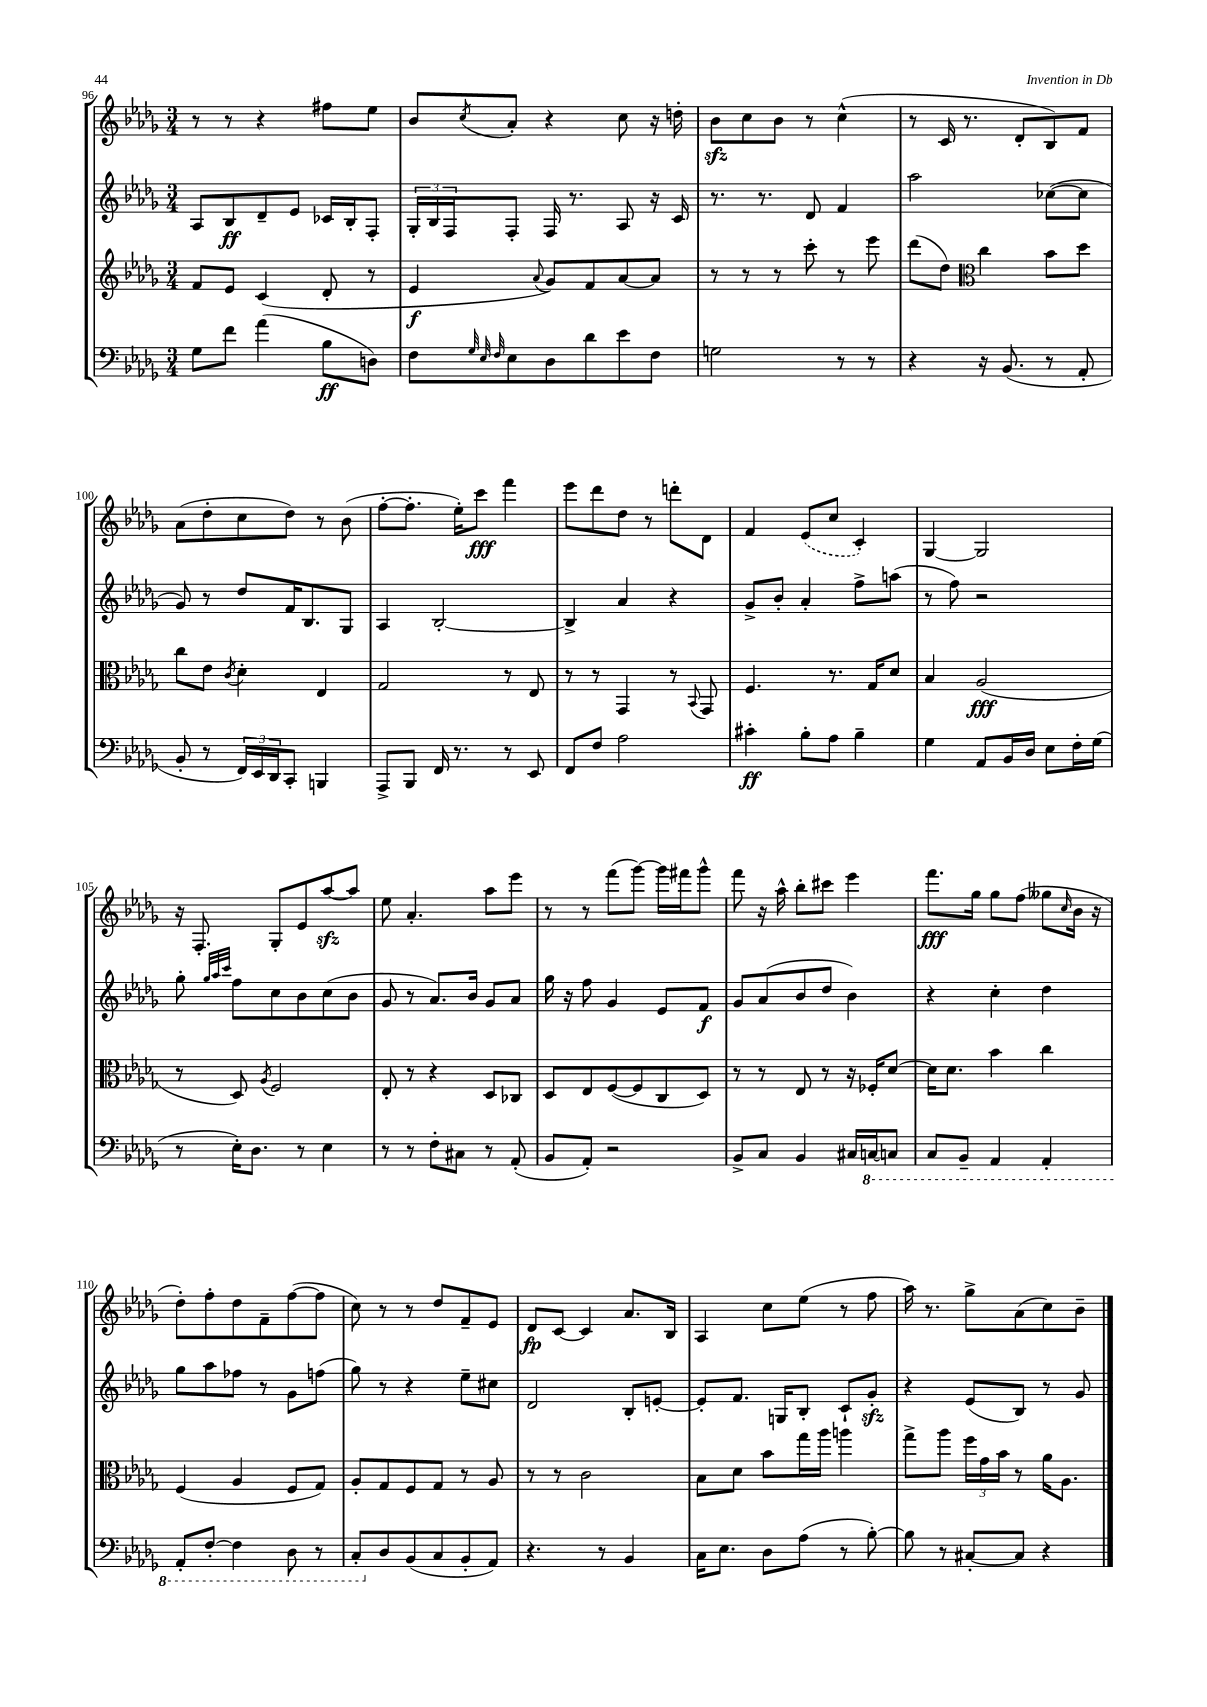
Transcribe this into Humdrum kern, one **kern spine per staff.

**kern	**kern	**kern	**kern
*staff4	*staff3	*staff2	*staff1
*clefF4	*clefG2	*clefG2	*clefG2
*k[b-e-a-d-g-]	*k[b-e-a-d-g-]	*k[b-e-a-d-g-]	*k[b-e-a-d-g-]
*M3/4	*M3/4	*M3/4	*M3/4
8G-	8f	8A-	8r
8f	8e-	8B-	8r
(4a-	(4c	8d-~	4r
.	.	8e-	.
8B-	8d-'	16c-	8ff#
.	.	16B-'	.
8D)	8r	8F'	8ee-
=	=	=	=
8F	4e-	24G-'	8b-
.	.	24B-	.
.	.	24F	.
32qqG-	.	.	.
32qqE-	.	.	.
32qqF	.	.	8qcc
8E-	.	8F'	8a-'
.	8qqa-	.	.
8D-	8g-)	16F	4r
.	.	8.r	.
8d-	8f	.	.
8e-	[8a-	8A-	8cc
8F	8a-]	16r	16r
.	.	16c	16dd'
=	=	=	=
2G	8r	8.r	8b-
.	8r	.	8cc
.	.	8.r	.
.	8r	.	8b-
.	8ccc'	8d-	8r
8r	8r	4f	(4cc^^
8r	8eee-	.	.
=	=	=	=
4r	(8ddd-	2aa-	8r
.	8dd-)	.	16c
.	.	.	8.r
*	*clefC3	*	*
16r	4cc	.	.
(8.BB-	.	.	.
.	.	.	8d-'
8r	8b-	([8cc-	8B-)
8AA-'	8dd-	8cc-]	8f
=	=	=	=
8BB-'	8cc	8g-)	(8a-
8r	8e-	8r	8dd-'
.	8qc	.	.
24FF)	4d-'	8dd-	8cc
24EE-	.	.	.
24DD-	.	.	.
8CC'	.	16f	8dd-)
.	.	8.B-	.
4BBB	4E-	.	8r
.	.	8G-	(8b-
=	=	=	=
8AAA-^	2G-	4A-	[8ff'
8BBB-	.	.	8.ff']
16FF	.	[2B-'	.
8.r	.	.	16ee-')
.	.	.	8ccc
8r	8r	.	4fff
8EE-	8E-	.	.
=	=	=	=
8FF	8r	4B-^]	8eee-
8F	8r	.	8ddd-
2A-	4GG-	4a-	8dd-
.	.	.	8r
.	8r	4r	8ddd'
.	8qqBB-	.	.
.	8GG-	.	8d-
=	=	=	=
4c#'	4.F	8g-^	4f
.	.	8b-'	.
8B-'	.	4a-'	(8e-
8A-	8.r	.	8cc
4B-~	.	8ff^	4c')
.	16G-	.	.
.	8d-	(8aa	.
=	=	=	=
4G-	4B-	8r	[4G-
.	.	8ff)	.
8AA-	(2A-	2r	2G-]
16BB-	.	.	.
16D-	.	.	.
8E-	.	.	.
16F'	.	.	.
(16G-	.	.	.
=	=	=	=
8r	8r	8gg-'	16r
.	.	.	8.F'
.	.	32qqgg-	.
.	.	32qqaa-	.
.	.	32qqccc	.
16E-')	8D-)	8ff	.
8.D-	.	.	.
.	8qA-	.	.
.	2F	8cc	8G-'
8r	.	8b-	8e-
4E-	.	(8cc	[8aa-
.	.	8b-	8aa-]
=	=	=	=
8r	8E-'	8g-	8ee-
8r	8r	8r	4.a-'
8F'	4r	8.a-)	.
8C#	.	.	.
.	.	16b-	.
8r	8D-	8g-	8aa-
(8AA-'	8C-	8a-	8eee-
=	=	=	=
8BB-	8D-	16gg-	8r
.	.	16r	.
8AA-')	8E-	8ff	8r
2r	([8F	4g-	(8fff
.	8F]	.	[8ggg-)
.	8C	8e-	16ggg-]
.	.	.	16fff#
.	8D-)	8f	8ggg-^^
=	=	=	=
8BB-^	8r	8g-	8fff
8C	8r	(8a-	16r
.	.	.	16aa-^^
4BB-	8E-	8b-	8bb-'
.	8r	8dd-	8ccc#
16C#	16r	4b-)	4eee-
[16CC	16F-'	.	.
8CC]	[8d-	.	.
=	=	=	=
8CC	16d-]	4r	8.fff
.	8.d-	.	.
8BBB-~	.	.	.
.	.	.	16gg-
4AAA-	4b-	4cc'	8gg-
.	.	.	(8ff
4AAA-'	4cc	4dd-	8gg--
.	.	.	16qqcc
.	.	.	16b-
.	.	.	16r
=	=	=	=
8AAA-'	(4F	8gg-	8dd-')
[8FF'	.	8aa-	8ff'
4FF]	4A-	8ff-	8dd-
.	.	8r	8f~
8DD-	8F	8g-	([8ff
8r	8G-)	(8ff	8ff]
=	=	=	=
8CC'	8A-'	8gg-)	8cc)
8D-	8G-	8r	8r
(8BB-	8F	4r	8r
8C	8G-	.	8dd-
8BB-'	8r	8ee-~	8f~
8AA-)	8A-	8cc#	8e-
=	=	=	=
4.r	8r	2d-	8d-
.	8r	.	[8c
.	2c	.	4c]
8r	.	.	.
4BB-	.	8B-'	8.a-
.	.	[8e'	.
.	.	.	16B-
=	=	=	=
16C	8B-	8e']	4A-
8.E-	.	.	.
.	8d-	8.f	.
8D-	8b-	.	8cc
.	.	16G	.
(8A-	16gg-	8B-'	(8ee-
.	16aa-	.	.
8r	4aa	8c`	8r
[8B-')	.	8g-'	8ff
=	=	=	=
8B-]	8gg-^	4r	16aa-)
.	.	.	8.r
8r	8aa-	.	.
[8C#'	24ff	(8e-	8gg-^
.	24g-	.	.
.	24b-	.	.
8C#]	8r	8B-)	(8a-
4r	16a-	8r	8cc)
.	8.A-	.	.
.	.	8g-	8b-~
==	==	==	==
*-	*-	*-	*-
